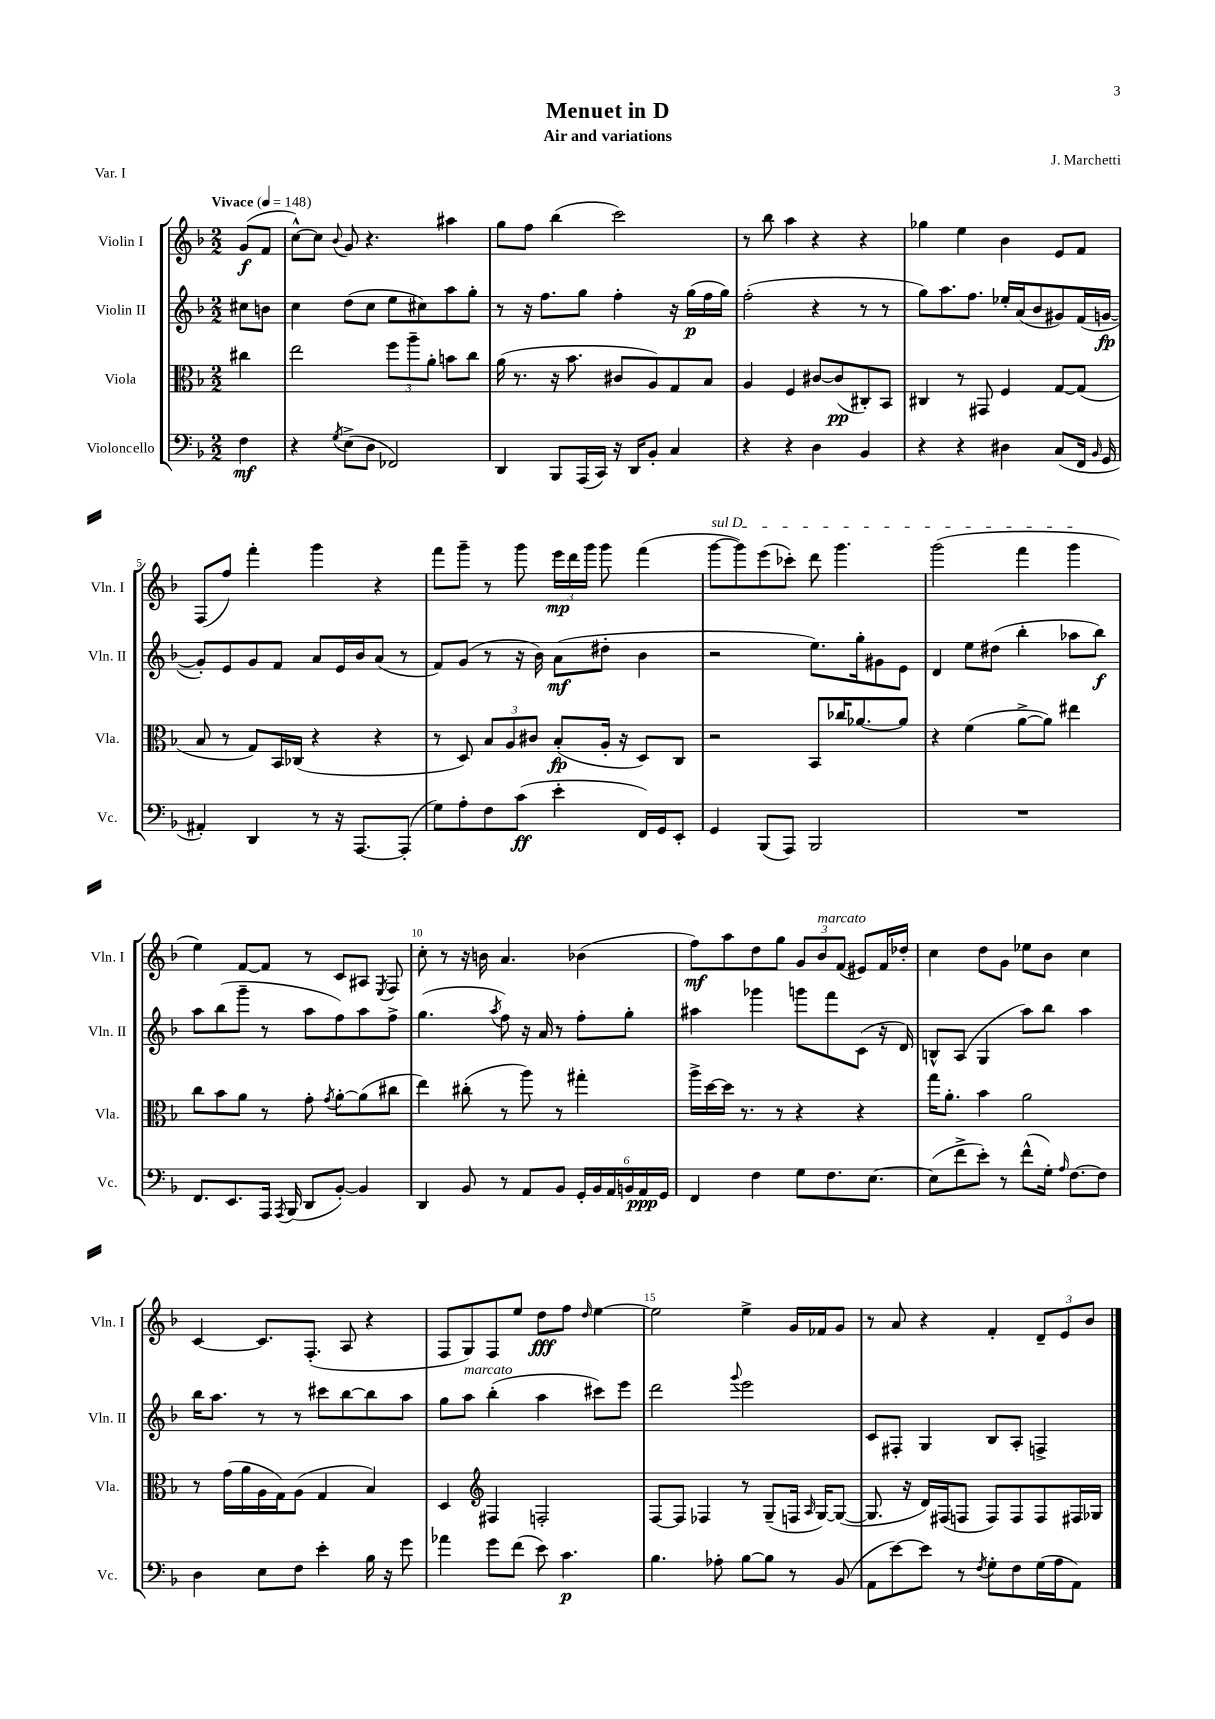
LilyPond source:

\header { title = "Menuet in D" composer = "J. Marchetti" subtitle = "Air and variations" piece = "Var. I" }
<<
\new StaffGroup <<
\new Staff = "s0" \with { instrumentName = "Violin I" shortInstrumentName = "Vln. I" } {
    \clef treble \key f \major \numericTimeSignature \time 2/2 \partial 4 \tempo "Vivace" 4 = 148
    \autoBeamOff g'8[\f( f'8] |
    c''8[~-^) c''8] \appoggiatura { bes'8 } g'8 r4. ais''4 |
    g''8[ f''8] bes''4( c'''2) |
    r8 bes''8 a''4 r4 r4 |
    ges''4 e''4 bes'4 e'8[ f'8] |
    f8[( f''8]) f'''4-. g'''4 r4 |
    f'''8[ g'''8]-- r8 g'''8 \tuplet 3/2 { e'''16[\mp d'''16 g'''16] } g'''8 f'''4( |
    \once \override TextSpanner.bound-details.left.text = \markup { \italic "sul D" } g'''8[~\startTextSpan g'''8) e'''8( ces'''8]-.) d'''8 g'''4. |
    g'''2( f'''4 g'''4\stopTextSpan |
    e''4) f'8[~ f'8] r8 c'8[ ais8] \acciaccatura { e8 } f8 |
    c''8-. r8 r16 b'16 a'4. bes'4( |
    f''8[\mf) a''8 d''8 g''8] \tuplet 3/2 { g'8[ bes'8^\markup { \italic "marcato" } f'8]( } eis'8[) f'16 des''16]-. |
    c''4 d''8[ g'8] ees''8[ bes'8] c''4 |
    c'4~ c'8.[ f8.]-.( a8 r4 |
    f8[ g8) f8 e''8] d''8[\fff f''8] \grace { d''16 } e''4~ |
    e''2 e''4-> g'16[ fes'16 g'8] |
    r8 a'8 r4 f'4-. \tuplet 3/2 { d'8[-- e'8 bes'8] } \bar "|." |
}
\new Staff = "s1" \with { instrumentName = "Violin II" shortInstrumentName = "Vln. II" } {
    \clef treble \key f \major \numericTimeSignature \time 2/2 \partial 4
    \autoBeamOff cis''8[ b'8] |
    c''4 d''8[( c''8] e''8[ cis''8) a''8 g''8]-. |
    r8 r16 f''8.[ g''8] f''4-. r16 g''16[\p( f''16 g''16]) |
    f''2-.( r4 r8 r8 |
    g''8[) a''8. f''8.] ees''16[-. a'16( bes'8 gis'8) f'16( g'16]~\fp |
    g'8[-.) e'8 g'8 f'8] a'8[ e'16 bes'16 a'8]( r8 |
    f'8[) g'8]( r8 r16 bes'16) a'8[\mf( dis''8]-. bes'4 |
    r2 e''8.[) g''16-. gis'8 e'8] |
    d'4 e''8[ dis''8]( bes''4-. aes''8[ bes''8]\f) |
    a''8[ bes''8( g'''8]-- r8 a''8[ f''8) a''8 f''8]-> |
    g''4.( \acciaccatura { a''8 } f''8) r16 a'16 r8 f''8[-. g''8]-. |
    ais''4 ges'''4 g'''8[ f'''8 c'8]( r16 d'16) |
    b8[-^ a8]( g4 a''8[) bes''8] a''4 |
    bes''16[ a''8.] r8 r8 cis'''8[ bes''8~ bes''8 a''8] |
    g''8[ a''8]^\markup { \italic "marcato" } bes''4-.( a''4 cis'''8[) e'''8] |
    d'''2 \appoggiatura { g'''8 } e'''2 |
    c'8[ fis8]-. g4 bes8[ a8]-. f4-> \bar "|." |
}
\new Staff = "s2" \with { instrumentName = "Viola" shortInstrumentName = "Vla." } {
    \clef alto \key f \major \numericTimeSignature \time 2/2 \partial 4
    \autoBeamOff cis''4 |
    e''2 \tuplet 3/2 { f''8[ a''8-- a'8]-. } b'8[ c''8] |
    a'16( r8. r16 bes'8. cis'8[ a8) g8 bes8] |
    a4 f4 cis'8[~ cis'8\pp( cis8-.) bes,8] |
    cis4 r8 gis,8 f4 g8[~ g8]( |
    bes8 r8 g8[) bes,16 ces16]( r4 r4 |
    r8 d8) \tuplet 3/2 { bes8[ a8 cis'8] } bes8[-.\fp( a16]-. r16 d8[) c8] |
    r2 bes,8[ ces''16 aes'8.~ aes'8] |
    r4 f'4( a'8[~-> a'8]) eis''4 |
    c''8[ bes'8 a'8] r8 g'8-. \acciaccatura { g'8 } a'8[~-. a'8( cis''8] |
    e''4) cis''8-.( r8 a''8) r8 gis''4-. |
    a''16[-> d''16~ d''16] r8. r8 r4 r4 |
    g''16[ a'8.]-. bes'4 a'2 |
    r8 g'16[( a'16 a16 g16) a8]( g4 bes4) |
    d4 \clef treble fis4 f2-. |
    f8[~ f8] fes4 r8 g8[--( f16] \grace { a16 } g16[~) g8]~( |
    g8. r16 d'16[) fis16( f8] f8[) f8 f8 fis16 ges16] \bar "|." |
}
\new Staff = "s3" \with { instrumentName = "Violoncello" shortInstrumentName = "Vc." } {
    \clef bass \key f \major \numericTimeSignature \time 2/2 \partial 4
    \autoBeamOff f4\mf |
    r4 \acciaccatura { g8 } e8[->( d8] fes,2) |
    d,4 bes,,8[ a,,16( c,16]) r16 d,16[ bes,8]-. c4 |
    r4 r4 d4 bes,4 |
    r4 r4 dis4 c8[( f,16] \grace { bes,16 } g,16 |
    ais,4-.) d,4 r8 r16 a,,8.[~ a,,8]-.( |
    g8[) a8-. f8 c'8]\ff( e'4-. f,16[) g,16 e,8]-. |
    g,4 bes,,8[( a,,8]) bes,,2 |
    R1 |
    f,8.[ e,8. a,,16] \acciaccatura { a,,8 } bes,,16( d,8[ bes,8]~-.) bes,4 |
    d,4 bes,8 r8 a,8[ bes,8] \tuplet 6/4 { g,16[-. bes,16 a,16 b,16 a,16\ppp g,16] } |
    f,4 f4 g8[ f8. e8.]~ |
    e8[( f'8-> e'8]-.) r8 f'8[-^( g16]-.) \grace { a16 } f8.[~ f8] |
    d4 e8[ f8] e'4-. bes16 r16 g'8 |
    aes'4 g'8[ f'8]( e'8) c'4.\p |
    bes4. aes8-. bes8[~ bes8] r8 bes,8( |
    a,8[ e'8~) e'8] r8 \acciaccatura { f8 } g8[-. f8 g16( a16 a,8]) \bar "|." |
}
>>
>>
\layout { \context { \Score \override BarNumber.break-visibility = ##(#f #t #t) barNumberVisibility = #(every-nth-bar-number-visible 5) } }
